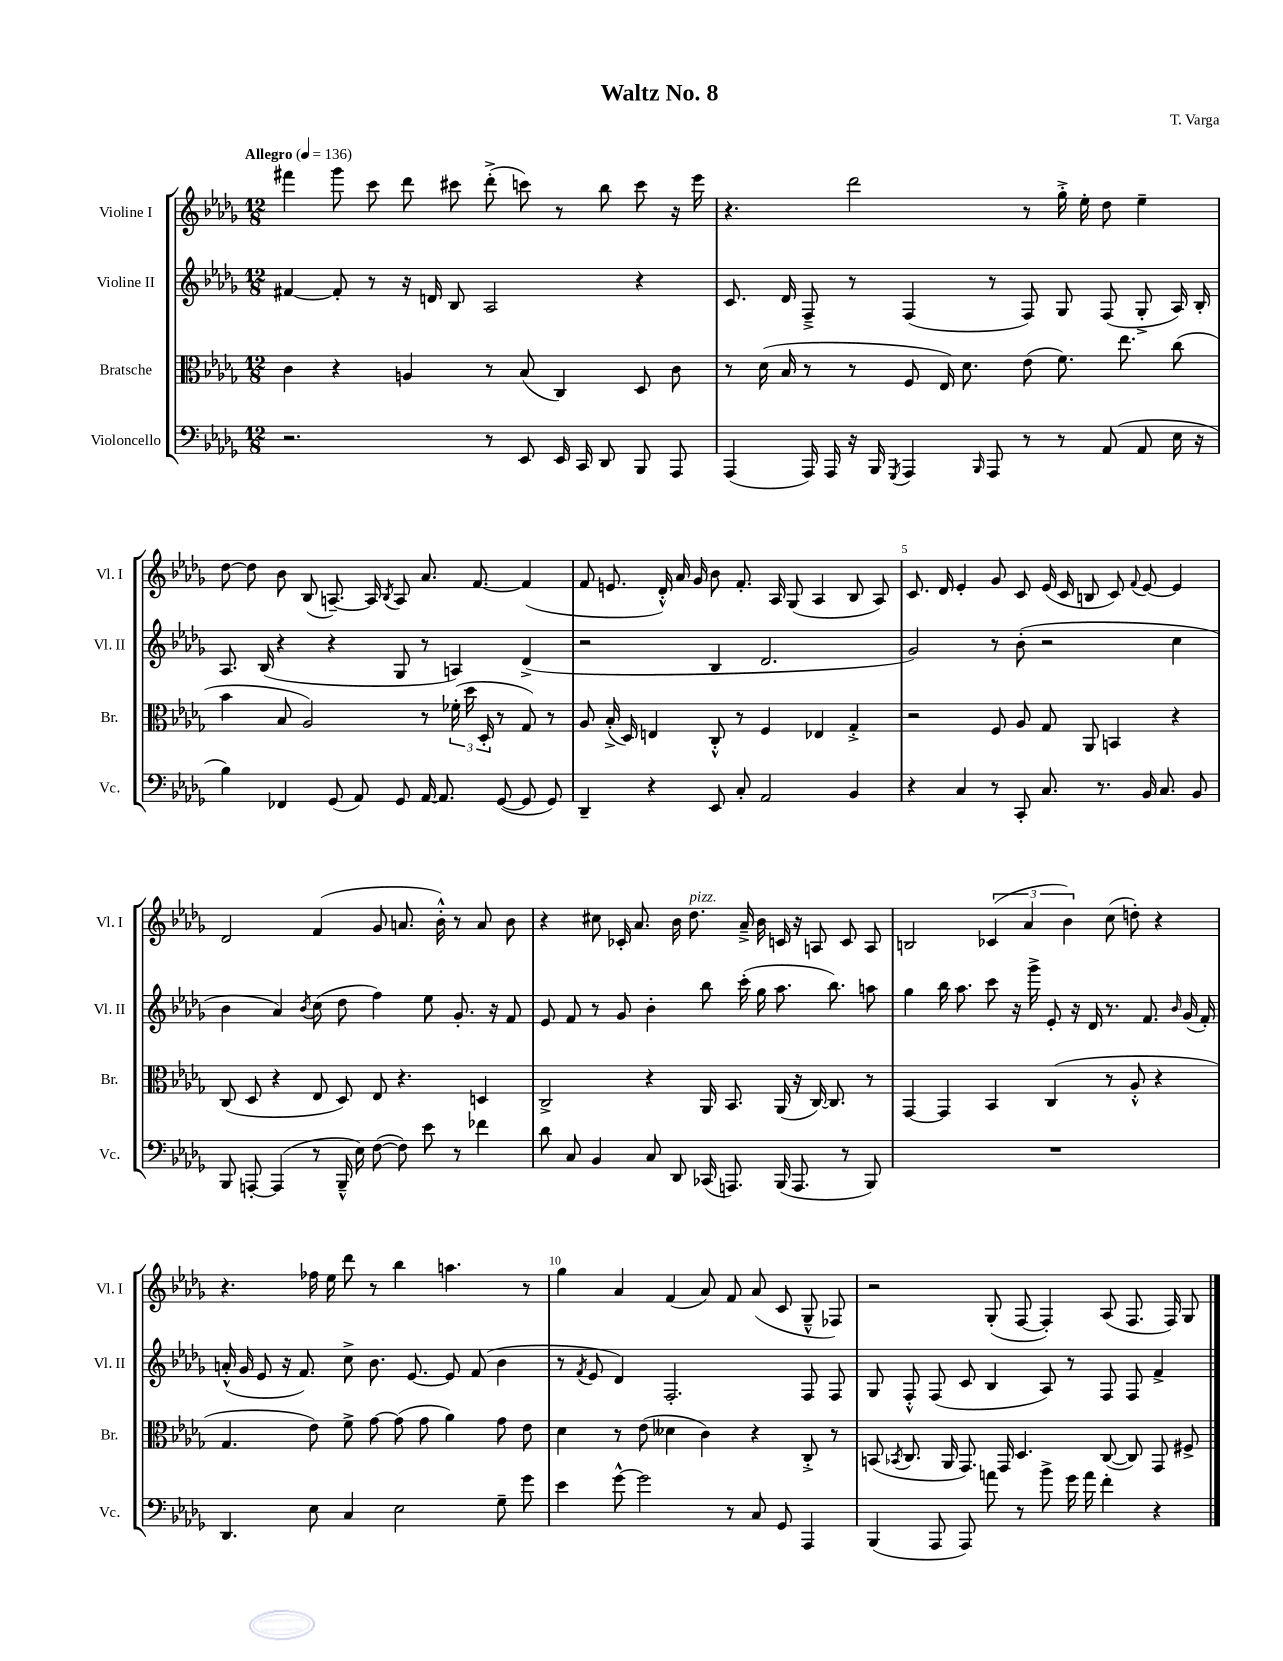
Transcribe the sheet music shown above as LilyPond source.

\header { title = "Waltz No. 8" composer = "T. Varga" }
<<
\new StaffGroup <<
\new Staff = "s0" \with { instrumentName = "Violine I" shortInstrumentName = "Vl. I" } {
    \clef treble \key des \major \numericTimeSignature \time 12/8 \tempo "Allegro" 4 = 136
    \autoBeamOff fis'''4 ges'''8 c'''8 des'''8 cis'''8 des'''8-.->( c'''8) r8 bes''8 c'''8 r16 ees'''16 |
    r4. des'''2 r8 ges''16-.-> ees''16-. des''8 ees''4-- |
    des''8~ des''8 bes'8 bes8( a8.~--) a16 \acciaccatura { bes8 } a8 aes'8. f'8.~ f'4( |
    f'8 e'8. des'16-.-^) aes'16 ges'16 bes'8 f'8.-. aes16 ges8( aes4 bes8 aes8) |
    c'8. des'16 ees'4-. ges'8 c'8 ees'16( c'16 b8 c'8) \appoggiatura { f'8 } ees'8~ ees'4 |
    des'2 f'4( ges'8 a'8. bes'16-.-^) r8 a'8 bes'8 |
    r4 cis''8 ces'16-. aes'8. bes'16 des''8.^\markup { \italic "pizz." } aes'16---> bes'16 c'16 r16 a8 c'8 a8 |
    b2 \tuplet 3/2 { ces'4( aes'4 bes'4) } c''8( d''8-.) r4 |
    r4. fes''16 ees''16 des'''8 r8 bes''4 a''4. r8 |
    ges''4 aes'4 f'4( aes'8) f'8 aes'8( c'8 ges8---^ fes8) |
    r2 ges8-.( f8~ f4-.) aes8( f8. f16) ges8 \bar "|." |
}
\new Staff = "s1" \with { instrumentName = "Violine II" shortInstrumentName = "Vl. II" } {
    \clef treble \key des \major \numericTimeSignature \time 12/8
    \autoBeamOff fis'4~ fis'8-. r8 r16 d'16 bes8 aes2 r4 |
    c'8. des'16 f8---> r8 f4( r8 f8) ges8 f8( ges8-.-> aes16) bes16-. |
    aes8. bes16( r4 r4 ges8 r8 a4) des'4->( |
    r2 bes4 des'2. |
    ges'2) r8 bes'8-.( r2 c''4 |
    bes'4 aes'4) \acciaccatura { bes'8 } c''8( des''8 f''4) ees''8 ges'8.-. r16 f'8 |
    ees'8 f'8 r8 ges'8 bes'4-. bes''8 c'''16-.( ges''16 aes''8. bes''8.) a''8 |
    ges''4 bes''16 aes''8. c'''8 r16 ges'''16-> ees'8-. r16 des'16 r8. f'8. \grace { bes'16 } ges'16( f'16-.) |
    a'16-.-^( ges'16 ees'8 r16 f'8.) c''8-> bes'8. ees'8.~ ees'8 f'8( bes'4 |
    r8 \acciaccatura { f'8 } ees'8 des'4) f2.-. f8 f8 |
    ges8 f8-.-^ f8( c'8 bes4 aes8) r8 f8 f8 f'4-> \bar "|." |
}
\new Staff = "s2" \with { instrumentName = "Bratsche" shortInstrumentName = "Br." } {
    \clef alto \key des \major \numericTimeSignature \time 12/8
    \autoBeamOff c'4 r4 a4 r8 bes8( c4) des8 c'8 |
    r8 des'16( bes16 r8 r8 f8 ees16) des'8. ees'8( f'8.) ees''8. c''8( |
    bes'4 bes8 aes2) r8 \tuplet 3/2 { fes'16-.( des''16 des16-. } r8 ges8) r8 |
    aes8 bes16-.->( des16) e4 c8-.-^ r8 f4 ees4 ges4-.-> |
    r2 f8 aes8 ges8 aes,8 b,4 r4 |
    c8( des8 r4 ees8 des8) ees8 r4. d4 |
    c2-> r4 aes,16 bes,8. aes,16( r16 c16~) c8. r8 |
    ges,4~ ges,4 bes,4 c4( r8 aes8-.-^ r4 |
    ges4. ees'8) f'8-> ges'8~ ges'8( ges'8 aes'4) ges'8 ees'8 |
    des'4 r8 ees'8( deses'4 c'4) r4 c8-.-> r8 |
    b,8( \acciaccatura { bes,8 } c8. aes,16 ges,8.) ges,16 des4. c8~( c8) ges,8 fis8-> \bar "|." |
}
\new Staff = "s3" \with { instrumentName = "Violoncello" shortInstrumentName = "Vc." } {
    \clef bass \key des \major \numericTimeSignature \time 12/8
    \autoBeamOff r2. r8 ees,8 ees,16 c,16 des,8 bes,,8 aes,,8 |
    aes,,4( aes,,16) aes,,16 r16 bes,,16 \acciaccatura { ges,,8 } aes,,4 \grace { bes,,16 } aes,,8 r8 r8 aes,8( aes,8 ees16 r16 |
    bes4) fes,4 ges,8( aes,8) ges,8 aes,16~ aes,8. ges,8~( ges,8 ges,8) |
    des,4-- r4 ees,8 c8-. aes,2 bes,4 |
    r4 c4 r8 c,8-. c8. r8. bes,16 c8. bes,8 |
    bes,,8 a,,8~-. a,,4( r8 bes,,16---^ ees16) f8~( f8) ees'8 r8 fes'4 |
    des'8 c8 bes,4 c8 des,8 ces,16( a,,8.) bes,,16( a,,8. r8 bes,,8) |
    R1. |
    des,4. ees8 c4 ees2 ges8-- ges'8 |
    ees'4 ges'8~-^ ges'2 r8 c8 ges,8 aes,,4 |
    bes,,4( aes,,8 aes,,8) a'8 r8 bes'8-> ges'16 a'16 f'4-. r4 \bar "|." |
}
>>
>>
\layout { \context { \Score \override BarNumber.break-visibility = ##(#f #t #t) barNumberVisibility = #(every-nth-bar-number-visible 5) } }
